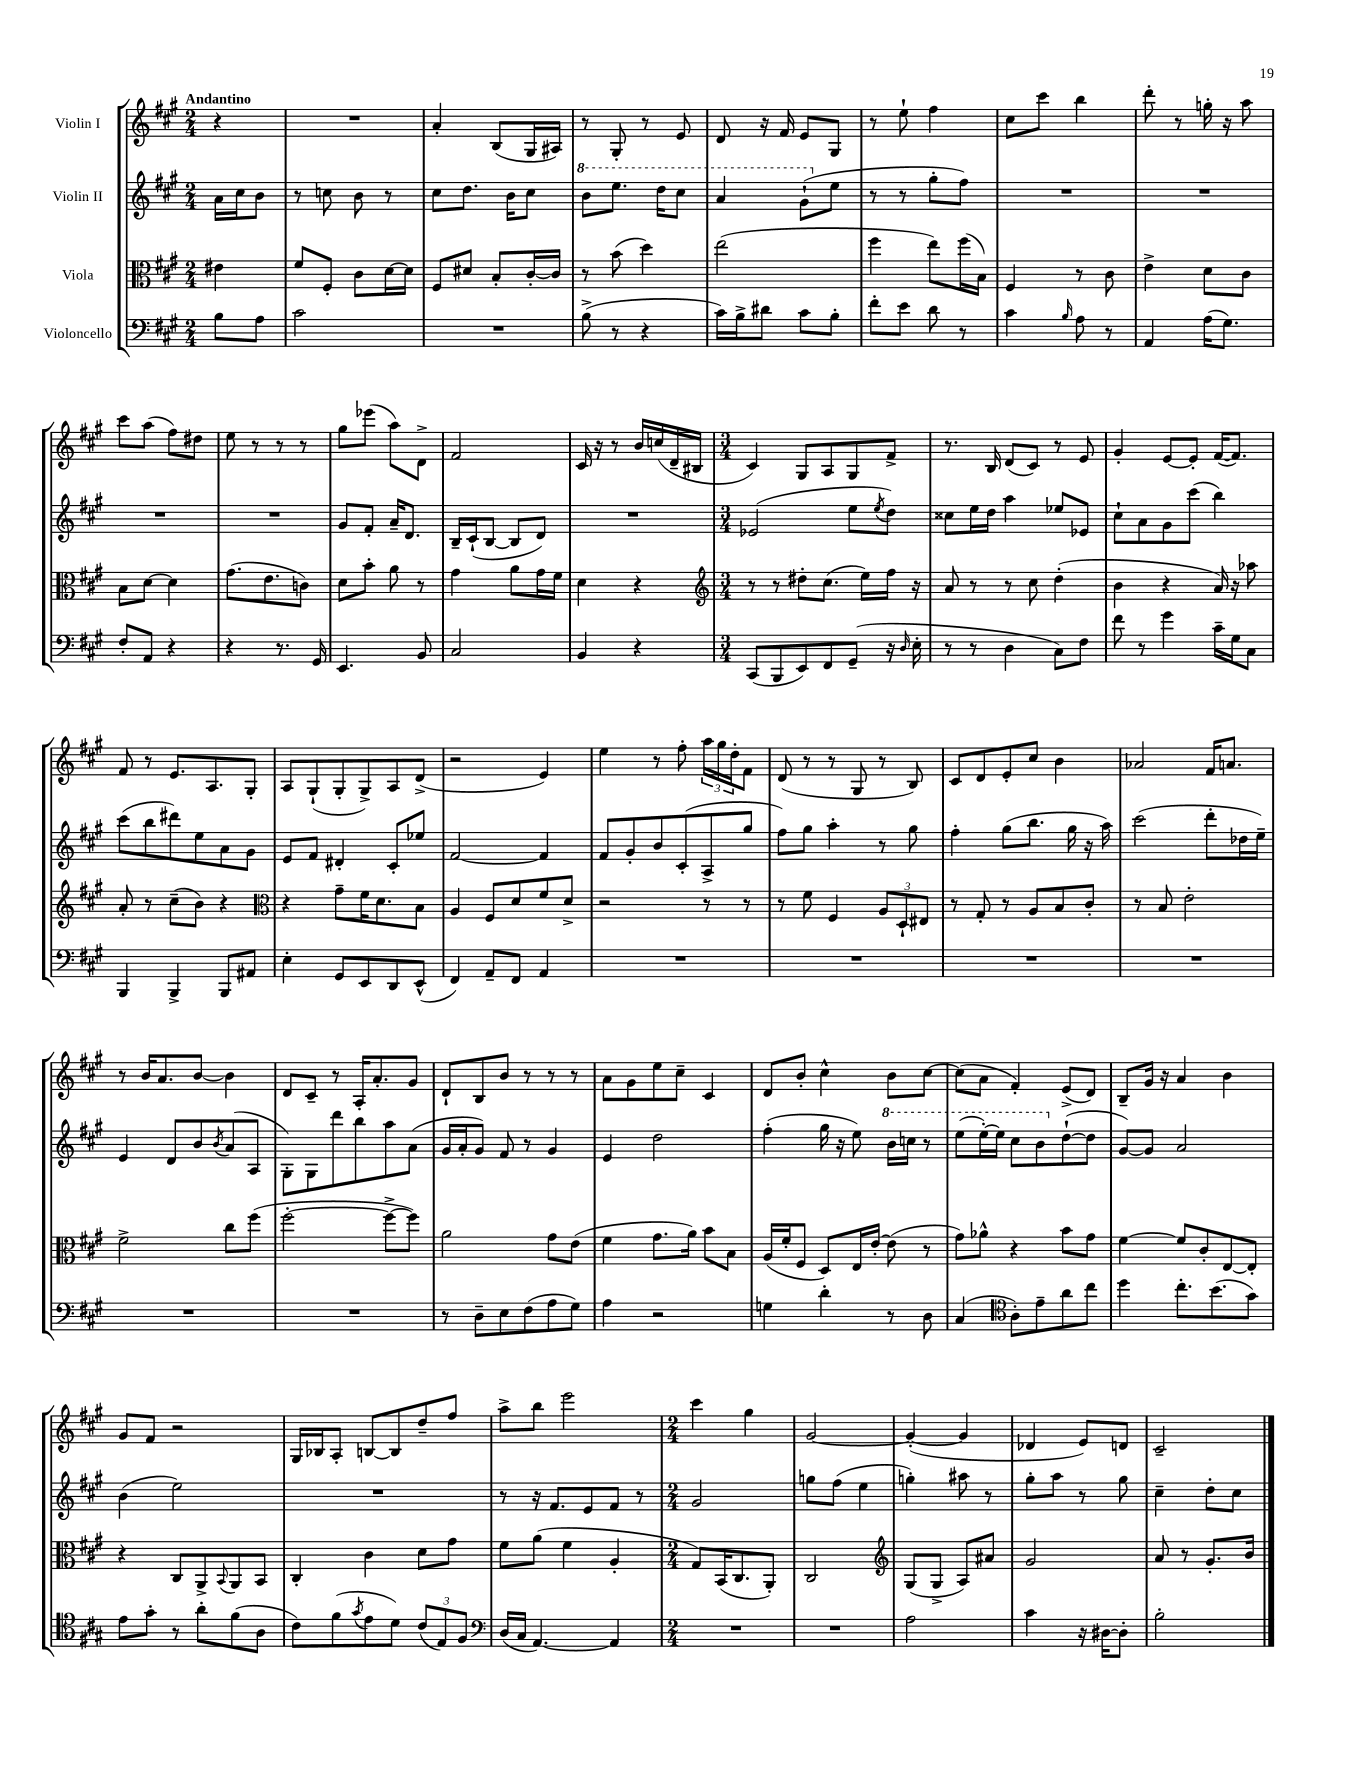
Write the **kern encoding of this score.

**kern	**kern	**kern	**kern
*staff4	*staff3	*staff2	*staff1
*clefF4	*clefC3	*clefG2	*clefG2
*k[f#c#g#]	*k[f#c#g#]	*k[f#c#g#]	*k[f#c#g#]
*M2/4	*M2/4	*M2/4	*M2/4
8B	4e#	16a	4r
.	.	16cc#	.
8A	.	8b	.
=	=	=	=
2c#	8f#	8r	2r
.	8F#'	8cc	.
.	8c#	8b	.
.	[16d	8r	.
.	16d]	.	.
=	=	=	=
2r	8F#	8cc#	4a'
.	8d#	8.dd	.
.	8B'	.	(8B
.	.	16b	.
.	[16c#'	8cc#	16G#
.	16c#]	.	16A#)
=	=	=	=
(8B^	8r	8bb	8r
8r	(8b	8.eee	8G#'
4r	4dd)	.	8r
.	.	16ddd	.
.	.	8ccc#	8e
=	=	=	=
16c#)	(2ee	4aa	8d
16B^	.	.	.
8d#	.	.	16r
.	.	.	16f#
8c#	.	(8gg#`	8e
8B'	.	8ee	8G#
=	=	=	=
8f#'	4ff#	8r	8r
8e	.	8r	8ee`
8d	8ee)	8gg#'	4ff#
8r	(16ff#	8ff#)	.
.	16B)	.	.
=	=	=	=
4c#	4F#	2r	8cc#
.	.	.	8ccc#
16qqB	.	.	.
8A	8r	.	4bb
8r	8c#	.	.
=	=	=	=
4AA	4e^	2r	8ddd'
.	.	.	8r
(16A	8d	.	16gg'
8.G#)	.	.	16r
.	8c#	.	8aa
=	=	=	=
8F#'	8B	2r	8ccc#
8AA	[8d	.	(8aa
4r	4d]	.	8ff#)
.	.	.	8dd#
=	=	=	=
4r	(8.g#	2r	8ee
.	.	.	8r
.	8.e	.	.
8.r	.	.	8r
.	8c)	.	8r
16GG#	.	.	.
=	=	=	=
4.EE	8d	8g#	8gg#
.	8b'	8f#'	(8eee-
.	8a	16a~	8aa)
.	.	8.d	.
8BB	8r	.	8d^
=	=	=	=
2C#	4g#	16B~	2f#
.	.	(16c#`	.
.	.	[8B	.
.	8a	8B]	.
.	16g#	8d)	.
.	16f#	.	.
=	=	=	=
4BB	4d	2r	16c#
.	.	.	16r
.	.	.	8r
4r	4r	.	16b
.	.	.	(16cc
.	.	.	16d~
.	.	.	16B#
=	=	=	=
*	*clefG2	*	*
*M3/4	*M3/4	*M3/4	*M3/4
(8CC#	8r	(2e-	4c#)
8BBB	8r	.	.
8EE)	8dd#'	.	8G#
8FF#	(8.cc#	.	8A
(8GG#~	.	8ee	8G#
.	16ee)	.	.
.	.	8qee	.
16r	16ff#	8dd)	8f#^
16qqD	.	.	.
16E'	16r	.	.
=	=	=	=
8r	8a	8cc##	8.r
8r	8r	16ee	.
.	.	16dd	16B
4D	8r	4aa	(8d
.	8cc#	.	8c#)
8C#)	(4dd'	8ee-	8r
8F#	.	8e-	8e
=	=	=	=
8f#	4b	8cc#`	4g#'
8r	.	8a	.
4g#	4r	8g#	[8e
.	.	(8ccc#	8e']
16c#~	16a)	4bb)	([16f#
16G#	16r	.	8.f#])
8C#	8aa-	.	.
=	=	=	=
4BBB	8a'	(8ccc#	8f#
.	8r	8bb	8r
4BBB^	(8cc#~	8ddd#)	8.e
.	8b)	8ee	.
.	.	.	8.A
8BBB	4r	8a	.
8AA#	.	8g#	8G#'
=	=	=	=
*	*clefC3	*	*
4E'	4r	8e	8A
.	.	8f#	(8G#`
8GG#	8g#~	4d#'	8G#'
8EE	16f#	.	8G#^)
.	8.d	.	.
8DD	.	8c#'	8A
(8EE^^	8B	8ee-	(8d^
=	=	=	=
4FF#)	4A	[2f#	2r
8AA~	8F#	.	.
8FF#	8d	.	.
4AA	8f#	4f#]	4e)
.	8d^	.	.
=	=	=	=
2.r	2r	8f#	4ee
.	.	8g#'	.
.	.	8b	8r
.	.	(8c#'	8ff#'
.	8r	8A^	24aa
.	.	.	24gg#
.	.	.	24dd'
.	8r	8gg#	8f#
=	=	=	=
2.r	8r	8ff#)	(8d
.	8f#	8gg#	8r
.	4F#	4aa'	8r
.	.	.	8G#
.	12A	8r	8r
.	12D`	.	.
.	.	8gg#	8B)
.	12E#	.	.
=	=	=	=
2.r	8r	4ff#'	8c#
.	8G#'	.	8d
.	8r	(8gg#	8e'
.	8A	8.bb	8cc#
.	8B	.	4b
.	.	16gg#	.
.	8c#'	16r	.
.	.	16aa)	.
=	=	=	=
2.r	8r	(2ccc#	2a-
.	8B	.	.
.	2e'	.	.
.	.	8ddd'	16f#
.	.	.	8.a
.	.	16dd-	.
.	.	16ee~)	.
=	=	=	=
2.r	2f#^	4e	8r
.	.	.	16b
.	.	.	8.a
.	.	8d	.
.	.	8b	[8b
.	.	8qb	.
.	8cc#	(8a	4b]
.	(8ff#	8A	.
=	=	=	=
2.r	[2ff#'	8G#')	8d
.	.	8G#	8c#~
.	.	8ddd	8r
.	.	8bb	16A'
.	.	.	8.a'
.	8ff#^_	8aa	.
.	8ff#])	(8a	8g#
=	=	=	=
8r	2a	16g#	8d`
.	.	16a'	.
8D~	.	8g#)	8B
8E	.	8f#	8b
(8F#	.	8r	8r
8A	8g#	4g#	8r
8G#)	(8e	.	8r
=	=	=	=
4A	4f#	4e	8a
.	.	.	8g#
2r	8.g#	2dd	8ee
.	.	.	8cc#~
.	16a)	.	.
.	8b	.	4c#
.	8B	.	.
=	=	=	=
4G	(16A	(4ff#'	8d
.	16f#'	.	.
.	8F#	.	8b'
4d'	8D)	16gg#	4cc#^^
.	.	16r	.
.	16E	8ee)	.
.	[16e'	.	.
8r	(8e]	16bb	8b
.	.	16ccc	.
8D	8r	8r	[8cc#
=	=	=	=
(4C#	8g#)	(8eee	(8cc#]
.	8a-^^	[16eee')	8a
.	.	16eee]	.
*clefC4	*	*	*
8A')	4r	8ccc#	4f#')
8e~	.	8bb	.
8a	8b	([8dd`	(8e^
8cc#	8g#	8dd]	8d)
=	=	=	=
4dd	[4f#	[8g#)	8B~
.	.	8g#]	16g#
.	.	.	16r
8.cc#'	8f#]	2a	4a
.	8c#'	.	.
(8.b	.	.	.
.	[8E	.	4b
8g#)	8E']	.	.
=	=	=	=
8e	4r	(4b	8g#
8g#'	.	.	8f#
8r	8C#	2ee)	2r
8a'	8AA^	.	.
.	8qqBB	.	.
(8f#	8AA	.	.
8A	8BB	.	.
=	=	=	=
8c#)	4C#'	2.r	16G#
.	.	.	16B-
(8f#	.	.	8A'
8qg#	.	.	.
8e	4c#	.	[8B
8d)	.	.	8B]
(12c#	8d	.	8dd~
12E)	.	.	.
.	8g#	.	8ff#
12F#	.	.	.
=	=	=	=
*clefF4	*	*	*
(16D	8f#	8r	8aa^
16C#	.	.	.
[4.AA)	(8a	16r	8bb
.	.	8.f#	.
.	4f#	.	2eee
.	.	8e	.
4AA]	4A'	8f#	.
.	.	8r	.
=	=	=	=
*M2/4	*M2/4	*M2/4	*M2/4
2r	8G#)	2g#	4ccc#
.	(16BB	.	.
.	8.C#	.	.
.	.	.	4gg#
.	8AA')	.	.
=	=	=	=
2r	2C#	8gg	[2g#
.	.	(8ff#	.
.	.	4ee	.
=	=	=	=
*	*clefG2	*	*
2A	(8G#	4gg')	(4g#'_
.	8G#^	.	.
.	8A)	8aa#	4g#]
.	8a#	8r	.
=	=	=	=
4c#	2g#	8gg#'	4d-
.	.	8aa	.
16r	.	8r	8e)
[16D#	.	.	.
8D#']	.	8gg#	8d
=	=	=	=
2B'	8a	4cc#~	2c#~
.	8r	.	.
.	8.g#'	8dd'	.
.	.	8cc#	.
.	16b	.	.
==	==	==	==
*-	*-	*-	*-
